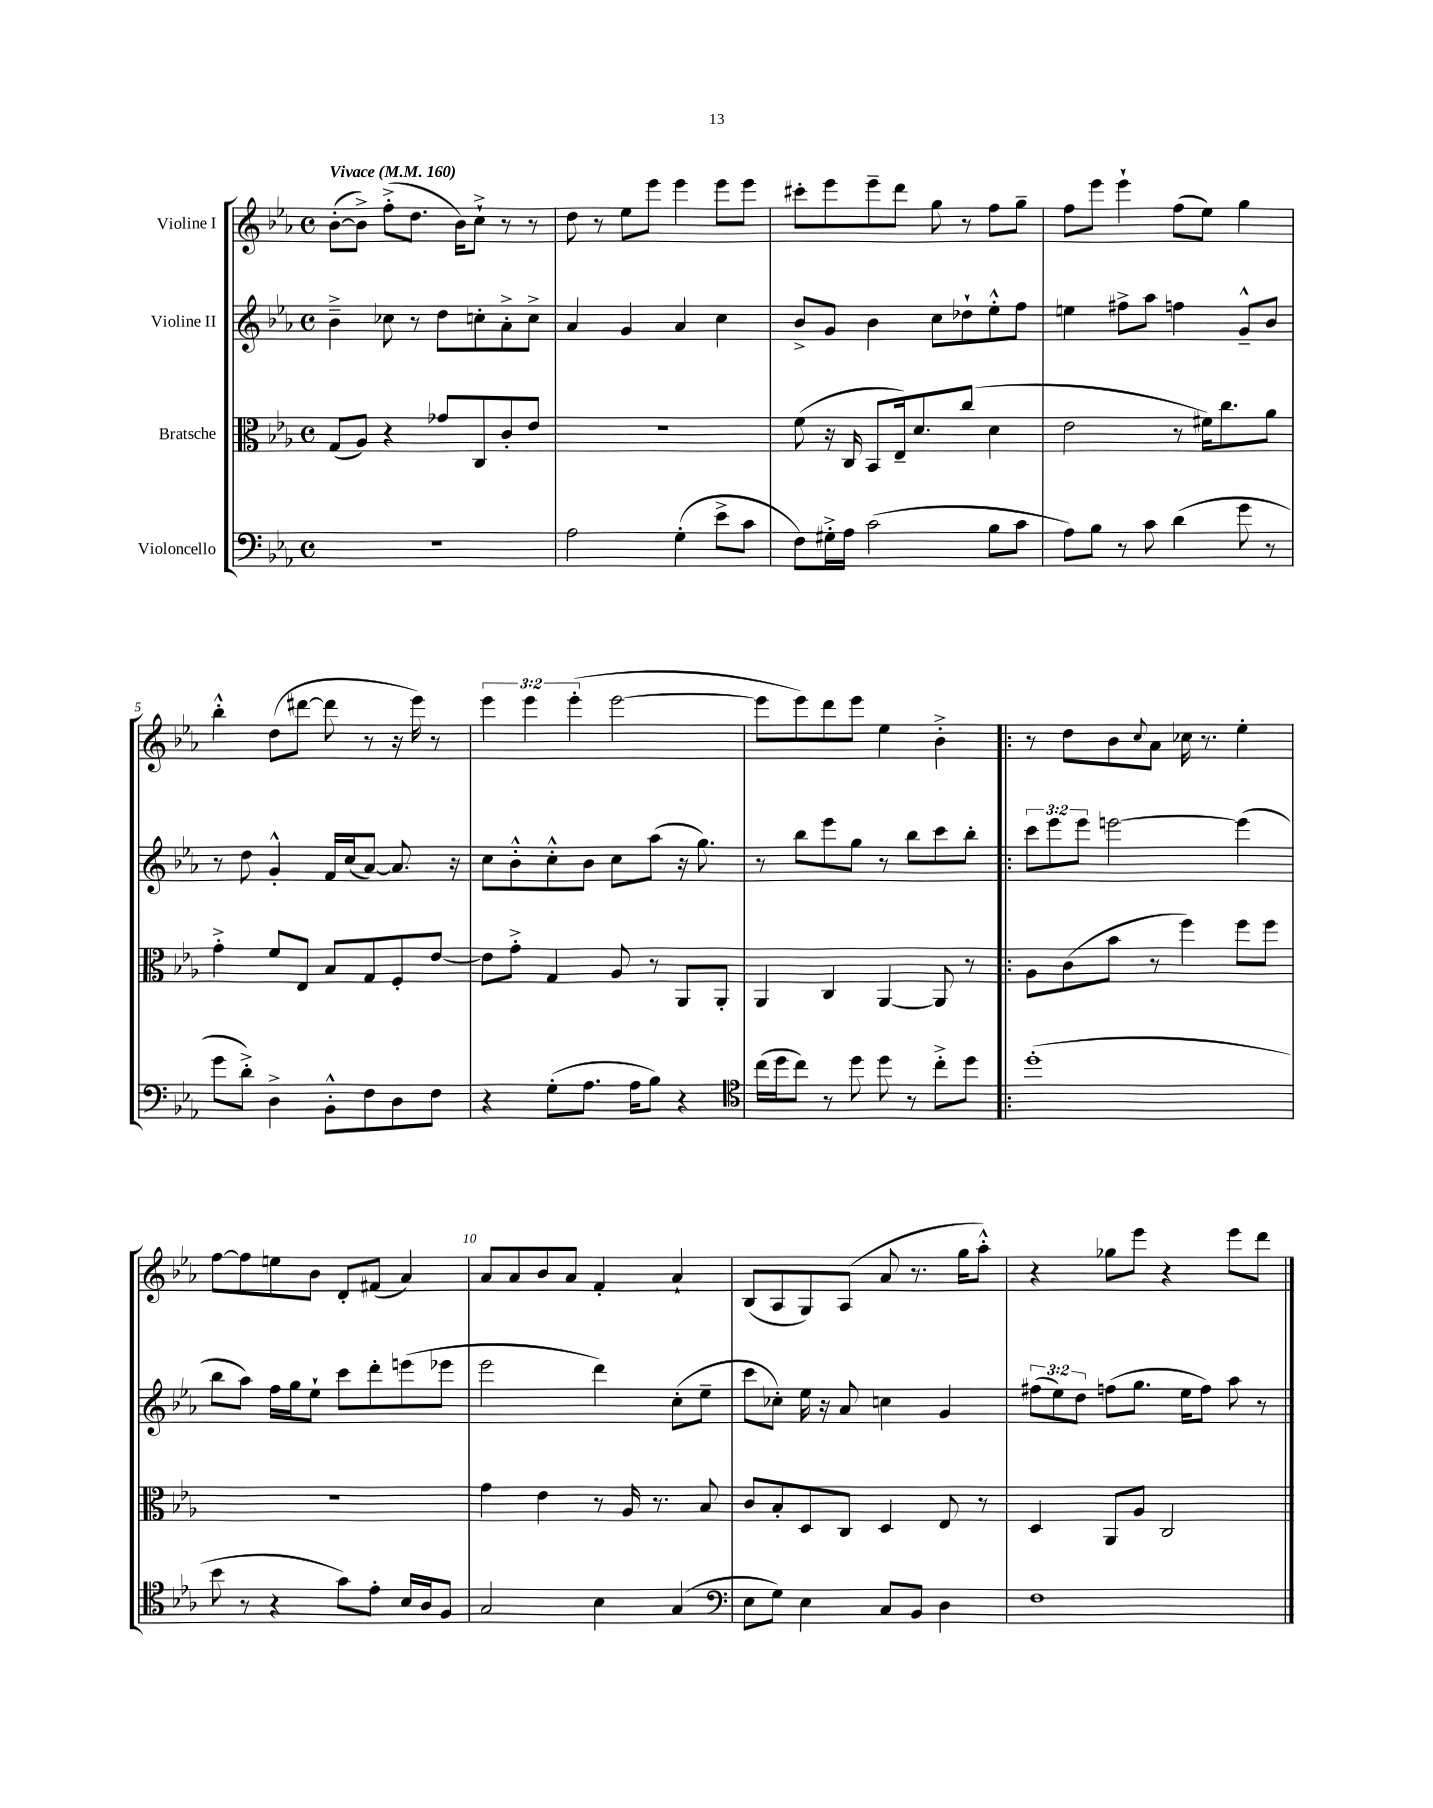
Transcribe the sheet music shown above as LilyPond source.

<<
\new StaffGroup <<
\new Staff = "s0" \with { instrumentName = "Violine I" } {
    \clef treble \key ees \major \defaultTimeSignature \time 4/4 \override Staff.TupletNumber.text = #tuplet-number::calc-fraction-text \tempo "Vivace" 4 = 160
    bes'8~-.( bes'8->) f''8-.->( d''8. bes'16) c''8-!-> r8 r8 |
    d''8 r8 ees''8 ees'''8 ees'''4 ees'''8 ees'''8 |
    cis'''8-. ees'''8 ees'''8-- d'''8 g''8 r8 f''8 g''8-- |
    f''8 ees'''8 ees'''4-! f''8( ees''8) g''4 |
    bes''4-.-^ d''8( dis'''8~ dis'''8 r8 r16 ees'''16) r8 |
    \tuplet 3/2 { ees'''4 ees'''4 ees'''4-.( } ees'''2~ |
    ees'''8 ees'''8) d'''8 ees'''8 ees''4 bes'4-.-> |
    \bar ".|:" r8 d''8 bes'8 \appoggiatura { c''8 } aes'8 ces''16 r8. ees''4-. |
    f''8~ f''8 e''8 bes'8 d'8-. fis'8( aes'4) |
    aes'8 aes'8 bes'8 aes'8 f'4-. aes'4-! |
    bes8( aes8 g8) aes8( aes'8 r8. g''16 aes''8-.-^) |
    r4 ges''8 ees'''8 r4 ees'''8 d'''8 \bar "|." |
}
\new Staff = "s1" \with { instrumentName = "Violine II" } {
    \clef treble \key ees \major \defaultTimeSignature \time 4/4 \override Staff.TupletNumber.text = #tuplet-number::calc-fraction-text
    bes'4---> ces''8 r8 d''8 c''8-. aes'8-.-> c''8-> |
    aes'4 g'4 aes'4 c''4 |
    bes'8-> g'8 bes'4 c''8 des''8-! ees''8-.-^ f''8 |
    e''4 fis''8-> aes''8 f''4 g'8---^ bes'8 |
    r8 d''8 g'4-.-^ f'16 c''16( aes'8~) aes'8. r16 |
    c''8 bes'8-.-^ c''8-.-^ bes'8 c''8 aes''8( r16 g''8.) |
    r8 bes''8 ees'''8 g''8 r8 bes''8 c'''8 bes''8-. |
    \bar ".|:" \tuplet 3/2 { c'''8 ees'''8 ees'''8 } e'''2~ e'''4( |
    bes''8 aes''8) f''16 g''16 ees''8-! c'''8 d'''8-. e'''8( ees'''8 |
    ees'''2 d'''4) c''8-.( ees''8-- |
    c'''8 ces''8-.) ees''16 r16 aes'8 c''4 g'4 |
    \tuplet 3/2 { fis''8( ees''8) d''8 } f''8( g''8. ees''16 f''8) aes''8 r8 \bar "|." |
}
\new Staff = "s2" \with { instrumentName = "Bratsche" } {
    \clef alto \key ees \major \defaultTimeSignature \time 4/4
    g8( aes8) r4 ges'8 c8 c'8-. ees'8 |
    R1 |
    f'8( r16 c16 bes,8 ees16--) d'8. c''8( d'4 |
    ees'2 r8 fis'16) c''8. aes'8 |
    g'4-.-> f'8 ees8 bes8 g8 f8-. ees'8~ |
    ees'8 g'8-.-> g4 aes8 r8 aes,8 aes,8-. |
    aes,4 c4 aes,4~ aes,8 r8 |
    \bar ".|:" aes8 c'8( bes'8 r8 f''4) f''8 f''8 |
    r1 |
    g'4 ees'4 r8 aes16 r8. bes8 |
    c'8 bes8-. d8 c8 d4 ees8 r8 |
    d4 aes,8 aes8 c2 \bar "|." |
}
\new Staff = "s3" \with { instrumentName = "Violoncello" } {
    \clef bass \key ees \major \defaultTimeSignature \time 4/4
    R1 |
    aes2 g4-.( ees'8-> c'8 |
    f8) gis16-.-> aes16 c'2( bes8 c'8 |
    aes8) bes8 r8 c'8 d'4( g'8 r8 |
    g'8 d'8-.->) d4-> bes,8-.-^ f8 d8 f8 |
    r4 g8-.( aes8. aes16 bes8) r4 |
    \clef tenor c''16( d''16 c''8) r8 d''8 d''8 r8 c''8-.-> d''8 |
    \bar ".|:" d''1-.( |
    bes'8 r8 r4 g'8) ees'8-. bes16 aes16 f8 |
    g2 bes4 g4( |
    \clef bass ees8 g8) ees4 c8 bes,8 d4 |
    f1 \bar "|." |
}
>>
>>
\layout { \context { \Score \override BarNumber.break-visibility = ##(#f #t #t) barNumberVisibility = #(every-nth-bar-number-visible 5) } }
